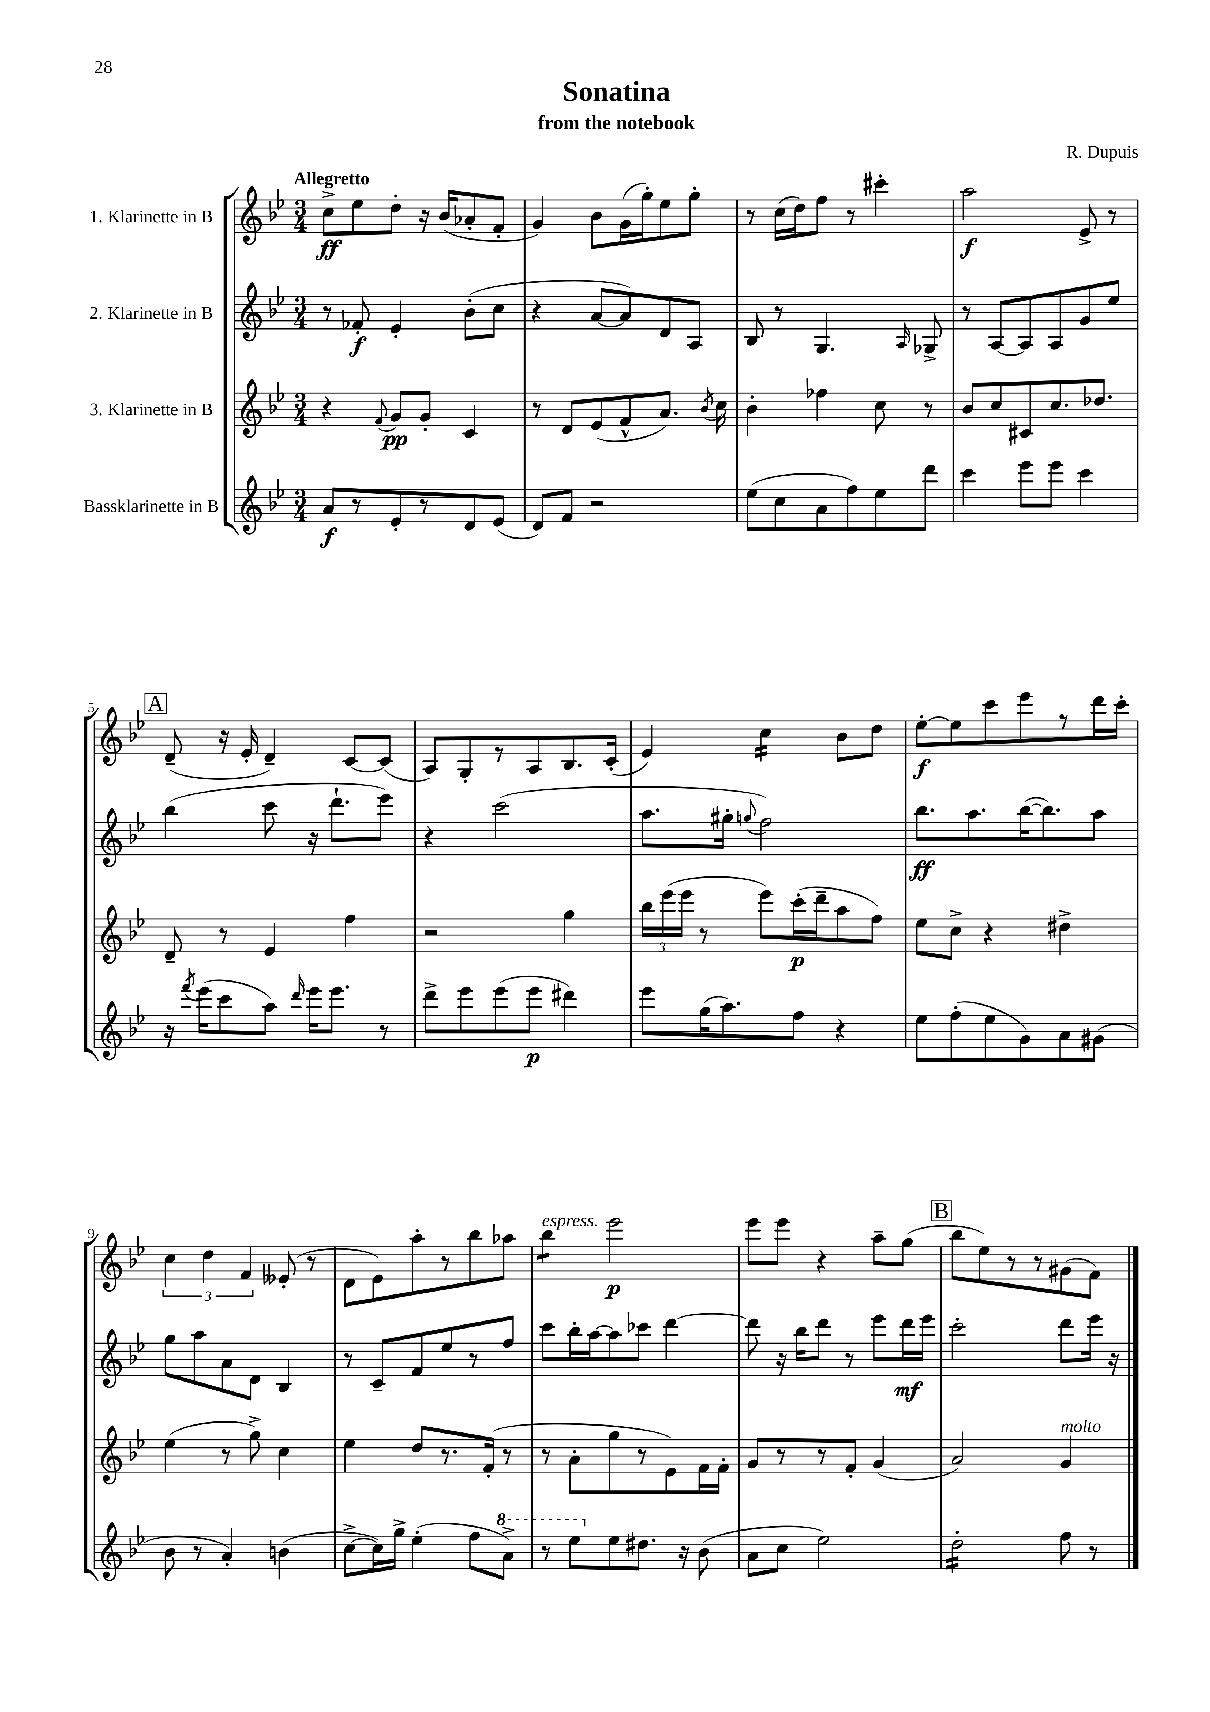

**kern	**kern	**kern	**kern
*staff4	*staff3	*staff2	*staff1
*clefG2	*clefG2	*clefG2	*clefG2
*k[b-e-]	*k[b-e-]	*k[b-e-]	*k[b-e-]
*M3/4	*M3/4	*M3/4	*M3/4
8a	4r	8r	8cc^
8r	.	8f-'	8ee-
.	8qqf	.	.
8e-'	8g	4e-'	8dd'
8r	8g'	.	16r
.	.	.	(16b-
8d	4c	(8b-'	8a-'
(8e-	.	8cc	8f'
=	=	=	=
8d)	8r	4r	4g)
8f	8d	.	.
2r	(8e-	[8a	8b-
.	8f^^	8a])	(16g
.	.	.	16gg')
.	8.a)	8d	8ee-
.	.	8A	8gg'
.	8qb-	.	.
.	16cc	.	.
=	=	=	=
(8ee-	4b-'	8B-	8r
8cc	.	8r	(16cc
.	.	.	16dd)
8a	4ff-	4.G	8ff
8ff)	.	.	8r
8ee-	8cc	.	4ccc#'
.	.	16qqA	.
8ddd	8r	8G-^	.
=	=	=	=
4ccc	8b-	8r	2aa
.	8cc	[8A	.
8eee-	8c#	8A]	.
8eee-	8.cc	8A	.
4ccc	.	8g	8e-^
.	8.dd-	.	.
.	.	8ee-	8r
=	=	=	=
16r	8d~	(4bb-	(8d~
8qfff	.	.	.
(16eee-	.	.	.
8ccc	8r	.	16r
.	.	.	16e-'
8aa)	4e-	8ccc	4d~)
16qqddd	.	.	.
16eee-	.	16r	.
8.eee-	.	8.ddd`	.
.	4ff	.	[8c
8r	.	8eee-)	(8c]
=	=	=	=
8ddd^	2r	4r	8A)
8eee-	.	.	8G'
(8eee-	.	(2ccc	8r
8eee-	.	.	8A
4ddd#)	4gg	.	8.B-
.	.	.	(16c'
=	=	=	=
8eee-	24bb-	8.aa	4e-)
.	(24eee-	.	.
.	24eee-	.	.
(16gg	8r	.	.
8.aa)	.	16gg#'	.
.	.	8qqgg	.
.	8eee-)	2ff)	4cc
8ff	(16ccc'	.	.
.	16ddd~	.	.
4r	8aa	.	8b-
.	8ff)	.	8dd
=	=	=	=
8ee-	8ee-	8.bb-	[8ee-'
(8ff'	8cc^	.	8ee-]
.	.	8.aa	.
8ee-	4r	.	8ccc
8g)	.	([16bb-	8eee-
.	.	8.bb-])	.
8a	4dd#^	.	8r
(8g#	.	8aa	16ddd
.	.	.	16ccc'
=	=	=	=
8b-	(4ee-	8gg	6cc
8r	.	8aa	.
.	.	.	6dd
4a')	8r	8a	.
.	.	.	6f
.	8gg^)	8d	.
(4b	4cc	4B-	(8e--'
.	.	.	8r
=	=	=	=
[8cc^	4ee-	8r	8d
16cc])	.	8c~	8e-)
16gg^	.	.	.
(4ee-'	8dd	8f	8aa'
.	8.r	8ee-	8r
8ff	.	8r	8bb-
.	(16f'	.	.
8aa^)	8r	8ff	8aa-
=	=	=	=
8r	8r	8ccc	4bb-
8eee-	8a'	16bb-'	.
.	.	[16aa	.
8ee-	8gg	8aa]	2eee-
8.dd#	8r	8ccc-	.
.	8e-)	[4ddd	.
16r	.	.	.
(8b-	16f	.	.
.	16f'	.	.
=	=	=	=
8a	8g	8ddd]	8eee-
8cc	8r	16r	8eee-
.	.	16bb-	.
2ee-)	8r	8ddd	4r
.	8f'	8r	.
.	(4g	8eee-	8aa~
.	.	16ddd	(8gg
.	.	16eee-	.
=	=	=	=
2dd'	2a)	2ccc'	8bb-
.	.	.	8ee-)
.	.	.	8r
.	.	.	8r
8ff	4g	8ddd	(8g#
8r	.	16eee-	8f)
.	.	16r	.
==	==	==	==
*-	*-	*-	*-
